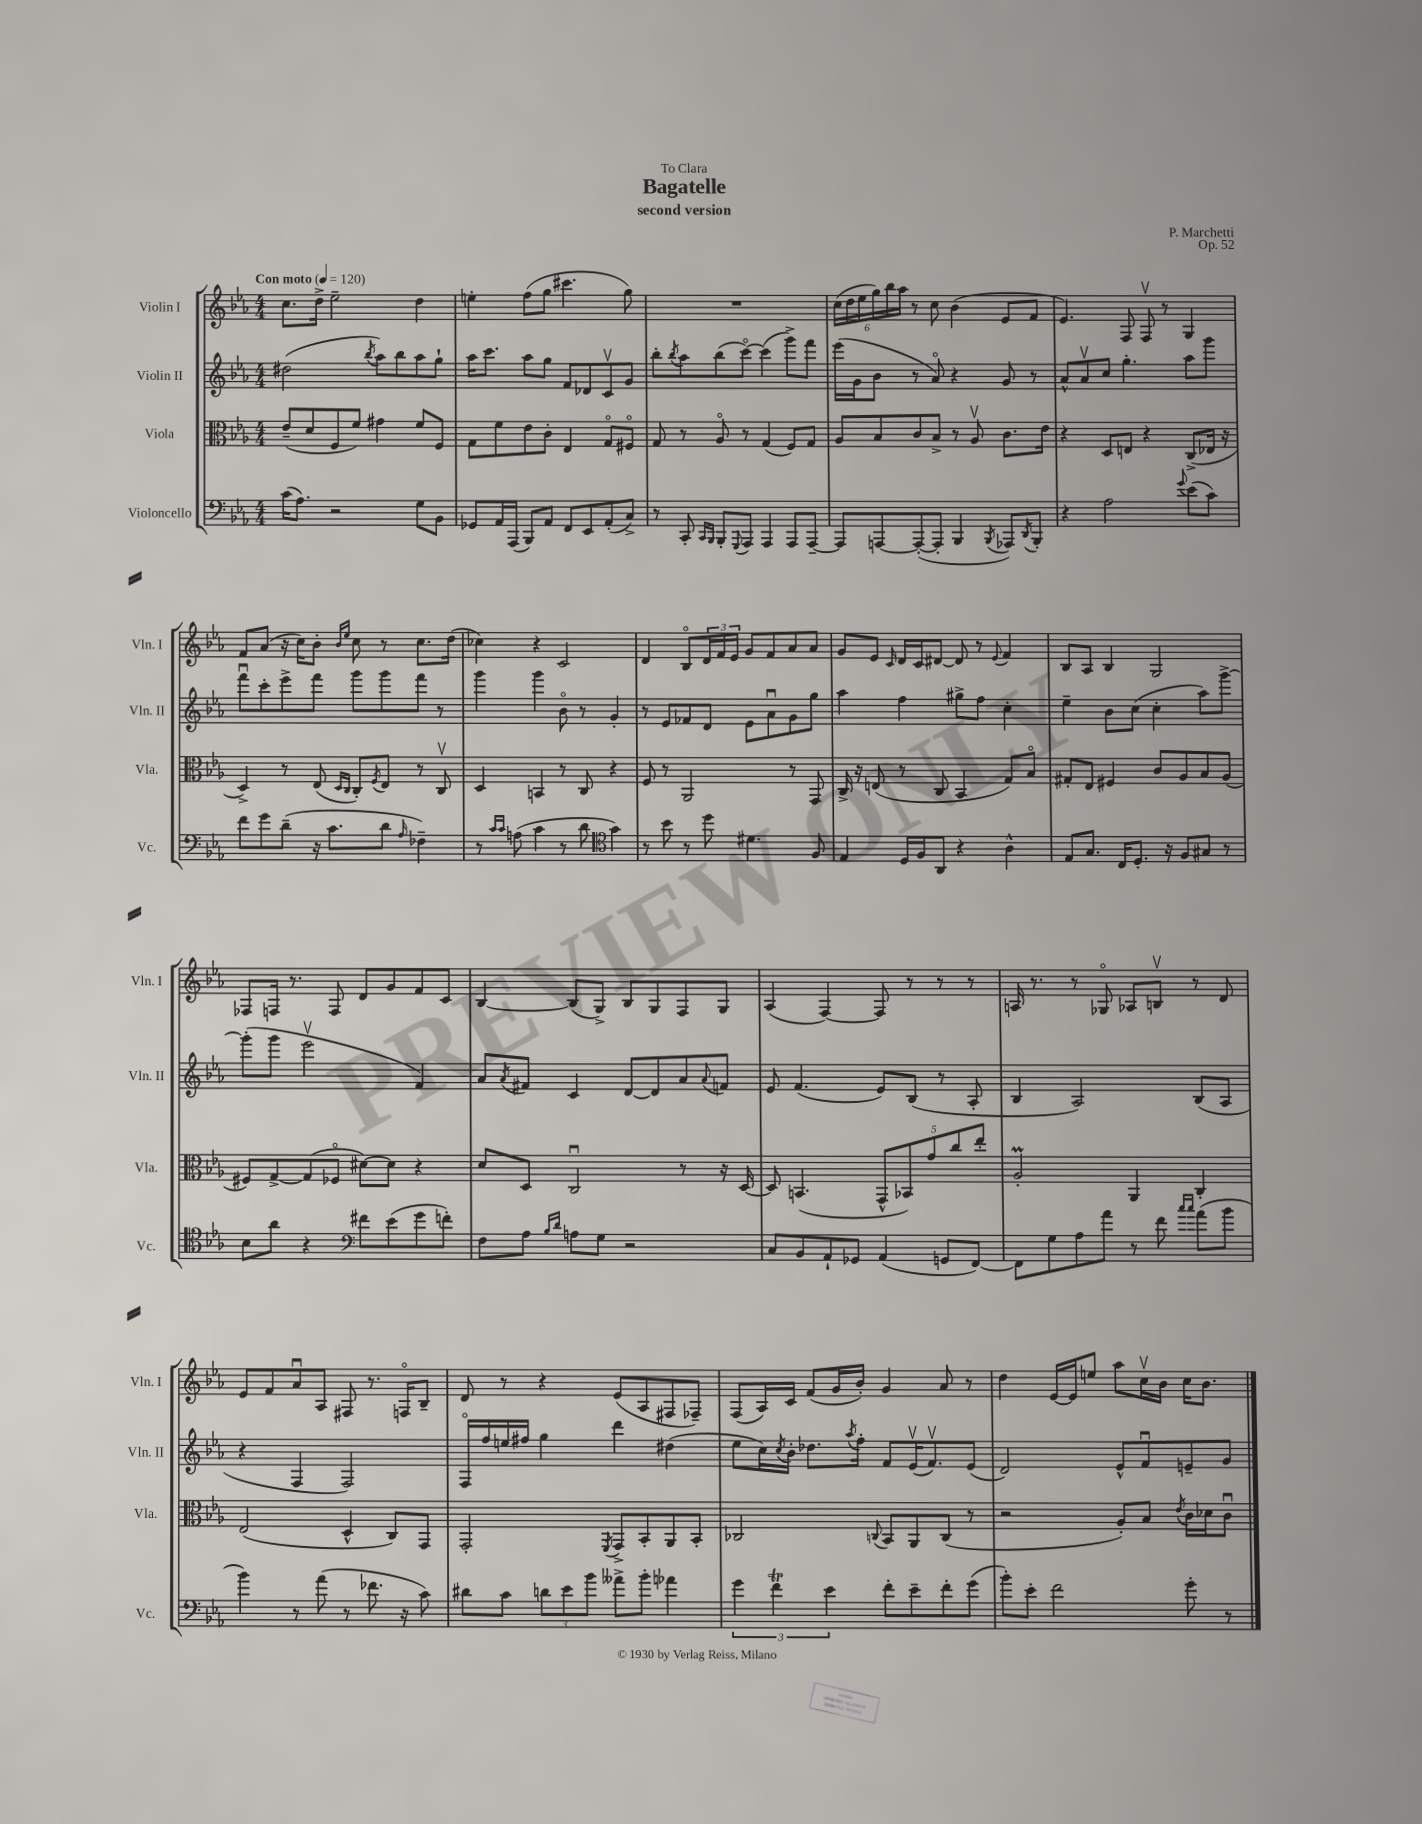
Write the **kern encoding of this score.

**kern	**kern	**kern	**kern
*part4	*part3	*part2	*part1
*staff4	*staff3	*staff2	*staff1
*I"Violoncello	*I"Viola	*I"Violin II	*I"Violin I
*I'Vc.	*I'Vla.	*I'Vln. II	*I'Vln. I
*clefF4	*clefC3	*clefG2	*clefG2
*k[b-e-a-]	*k[b-e-a-]	*k[b-e-a-]	*k[b-e-a-]
*M4/4	*M4/4	*M4/4	*M4/4
*MM120	*MM120	*MM120	*MM120
=1	=1	=1	=1
!	!	!	!LO:TX:a:B:t=Con moto
(16c\KL	(8e-~/L	(2dd#X\	8.cc\L
8.A-\J)	.	.	.
.	8d/	.	.
.	.	.	16dd^\Jk
2r	8F/	.	2ee-~\
.	8f/J)	.	.
.	.	8qbb-/	.
.	4g#X\	8aa-\L)	.
.	.	8bb-\	.
8G\L	8f/L	8aa-\	4dd\
8BB-\J	8F/J	8gg`\J	.
=2	=2	=2	=2
8GG-X/L	8G\L	16aa-\KL	4een'\
.	.	8.ccc\J	.
16AA-/L	8f\	.	.
(16AAA-/JJ	.	.	.
8BBB-/L)	8e-\	8aa-\L	(8ff\L
8AA-/J	8c'\J	8gg\J	8gg\J
8FF/L	4E-/	8f/L	4.ccc#X\
8EE-/	.	8d-X/	.
(8AA-'/	8G/L	8cv/	.
8C^/J)	8F#X/J	8g/J	8gg\)
=3	=3	=3	=3
8r	8G/	8bb-'\L	1r
.	.	8qbb-/	.
8CC'/	8r	8aa-\	.
16qqCC/LL	.	.	.
16qqBBB-/JJ	.	.	.
8BBB-'/L	8A-/	(8bb-\	.
8qqGGG/	.	.	.
8AAA-/J	8r	[8ccc\J)	.
4AAA-/	(4G/	(4ccc\]	.
8AAA-/L	8F/L)	8ggg^\L)	.
[8AAA-~/J	8G/J	8fff\J	.
=4	=4	=4	=4
8AAA-/L]	8A-/L	(16eee-\LL	(24cc\LL
.	.	.	24dd\
.	.	16g\J	.
.	.	.	24ee-\
[8AAAn/	8B-/	8b-\J	24gg\)
.	.	.	24bb-\
.	.	.	24aa-\JJ
(8AAA'/_	8c/	8r	8r
8AAA'/J]	8B-^/J	8a-/)	8cc\
4BBB-/	8r	4r	(4b-\
.	8A-v/	.	.
8qBBB-/	.	.	.
8AAA-X/L)	8.c\L	8g/	8e-/L
8qDD/	.	.	.
8BBB-'/J	.	8r	8f/J
.	16e-\Jk	.	.
=5	=5	=5	=5
4r	4r	8a-^^/L	4.e-/)
.	.	8a-v/	.
2A-\	8D/L	8cc/J	.
.	8En/J	4.gg'\	8F/
.	4r	.	8Fv/
.	.	.	8r
8qqg/	.	.	.
(8e-\L	(8C^/L	8aa-\L	4G/
8c\J)	16E-X/Jk	8ggg\J	.
.	16r	.	.
!!LO:LB:g=z
=6	=6	=6	=6
8f\L	4D^/)	8fffu\L	8f/L
8g\	.	8ccc'\	(8a-/J
(8d~\J	8r	8eee-^\	16r
.	.	.	16cc\KL)
16r	(8E-/	8fff\J	8b-'\J
8.c\L	.	.	.
.	16qqD/LL	.	16qqb-/LL
.	16qqC/JJ	.	16qqee-/JJ
.	8C'/L)	8ggg\L	8cc\
.	8qF/	.	.
8d\J	8E-/J	8ggg\	8r
16qqA-/	.	.	.
4F-X~\)	8r	8fff\J	8.cc\L
.	8Cv/	8r	.
.	.	.	(16dd\Jk
=7	=7	=7	=7
8r	4D/	4ggg\	4cc-X\)
16qqc/LL	.	.	.
16qqc/JJ	.	.	.
(8An\	.	.	.
4c\	4BBn/	4ggg\	4r
8r	8r	8b-\	2c/
8d\	8C/	8r	.
*clefC4	*	*	*
4g\)	4r	4g'/	.
=8	=8	=8	=8
8r	8F/	8r	4d/
8b-\	8r	8e-/L	.
8r	2AA-/	8f-X/	8B-/L
8dd\	.	8d/J	24d/L
.	.	.	24f/
.	.	.	24e-/JJ
4.d#X\	.	8e-\L	8g/L
.	.	8a-u\	8f/
.	8r	8g\	8a-/
8F/	8GG/	8gg\J	8a-/J
=9	=9	=9	=9
4E-/	16C^/	4aa-\	8g/L
.	16r	.	.
.	(8En/	.	8e-/J
.	.	.	16qqc/
16D/LL	8r	4ff\	16d/LL
16F/J	.	.	16c/J
8AA-/J	8C/	.	[8d#X/J
4r	4BB-/	8gg#X^\L	8d#/]
.	.	8ff\J	8r
.	.	.	8qqe-/
4A-^^\	8G/L)	4cc'\	4f/
.	8B-/J	.	.
=10	=10	=10	=10
8E-/L	8G#X'/L	4ee-~\	8B-/L
8.G/J	8E-/J	.	8A-/J
.	4F#X/	8b-\L	4B-/
16C/KL	.	.	.
8.D'/J	.	(8cc\J	.
.	8c/L	4cc'\	2G/
16r	.	.	.
8F/L	8A-/	.	.
8G#X/J	8B-/	8aa-\L)	.
8r	(8A-/J	[8ggg^\J	.
!!LO:LB:g=z
=11	=11	=11	=11
8B-\L	8F#X/L)	(8ggg'\L]	8F-X/L
8a-\J	[8G^/	8ggg\J	16Fn/Jk
.	.	.	8.r
4r	(8G/]	2eee-v\	.
.	8F-X/J	.	8F/
*clefF4	*	*	*
8f#X\L	[8d#X\L)	.	8d/L
(8e-\	8d#\J]	.	8g/
8g\	4r	4f/)	8f/
8fn'\J)	.	.	8c/J
=12	=12	=12	=12
8F\L	8d/L	8a-/L	[4B-/
.	.	8qa-/	.
8A-\J	8D/J	8f#X/J	.
16qqB-/LL	.	.	.
16qqd/JJ	.	.	.
8An\L	2Cu/	4c/	(8B-/L]
8G\J	.	.	8G^/J)
2r	.	[8d/L	8B-/L
.	.	8d/]	8G/
.	8r	8a-/	8F/
.	.	8qqa-/	.
.	16r	8fn/J	8G/J
.	[16D/	.	.
=13	=13	=13	=13
8C/L	8D/]	8e-/	(4A-/
8BB-/	(4.BBn/	(4.f/	.
8AA-`/	.	.	[4F/)
8GG-X/J	.	.	.
(4AA-/	10GG^^/L	8e-/L)	8F/]
.	10BB-X/)	.	.
.	.	(8B-/J	8r
.	10g/	.	.
8GGn/L	.	8r	8r
.	10cc/	.	.
[8FF/J)	.	8A-'/	8r
.	10ee-'/J	.	.
=14	=14	=14	=14
8FF\L]	2A-M'/	4B-/	16An/
.	.	.	8.r
8G\	.	.	.
8A-\	.	2A-/)	8r
8a-\J	.	.	8G-X/
8r	4AA-/	.	8A-X/L
8f\	.	.	8Bnv/J
16qqcc/LL	.	.	.
16qqcc/JJ	.	.	.
(8a-\L	4C'/	(8B-/L	8r
8b-\J	.	8A-/J	8d/
!!LO:LB:g=z
=15	=15	=15	=15
4b-\)	(2E-/	4r	8e-/L
.	.	.	8f/
8r	.	4F/	8a-u/
(8a-\	.	.	8A-/J
8r	4D^^/	2F/)	8F#X/
8.f-X\	.	.	8.r
.	8C/L)	.	.
16r	.	.	16Fn/KL
8c\)	8GG/J	.	8B-~/J
=16	=16	=16	=16
8d#X\L	2GG'/	16F/LL	8d/
.	.	16ff/	.
8c\J	.	16een/	8r
.	.	16ff#X/JJ	.
12dn\L	.	4gg\	4r
12e-\	.	.	.
12b-\J	.	.	.
.	8qFF/	.	.
8a--X^\L	8GG^/L	4ddd\	(8e-/L
8b-'\J	8BB-'/	.	8A-/
4a-X\	8AA-/	(4dd#X\	8F#X/
.	8BB-'/J	.	8F-X~/J)
=17	=17	=17	=17
6g\	2C-X/	8ee-\L	(8F/L
.	.	16cc\L)	16A-/L)
6fT\	.	.	.
.	.	8qcc/	.
.	.	16b-'\JJ	16c/JJ
.	.	8.dd-X\L	(8f/L
6e-\	.	.	.
.	.	.	16g/L
.	.	8qaa-/	.
.	.	16ff'\Jk	16b-'/JJ)
.	8qqCn/	.	.
8f'\L	8BB-/L	8f/L	4g/
8e-~\	8AA-/	(16e-v/K	.
.	.	8.fv/)	.
8f'\	(8C/J	.	8a-/
(8g\J	8r	(8e-/J	8r
=18	=18	=18	=18
8b-'\L)	2r	2d/)	4dd\
8e-'\J	.	.	.
2f\	.	.	[16e-/LL
.	.	.	16e-/J]
.	.	.	8een/J
.	8A-'/L)	8e-^^/L	8aa-\L
.	8B-/J	8fu/	16ccv\L
.	.	.	16b-\JJ
.	8qe-/	.	.
8g'\	16c\LL	8en~/	16cc\KL
.	16d-X\J	.	8.b-\J
8r	8cu\J	8g/J	.
==	==	==	==
*-	*-	*-	*-
